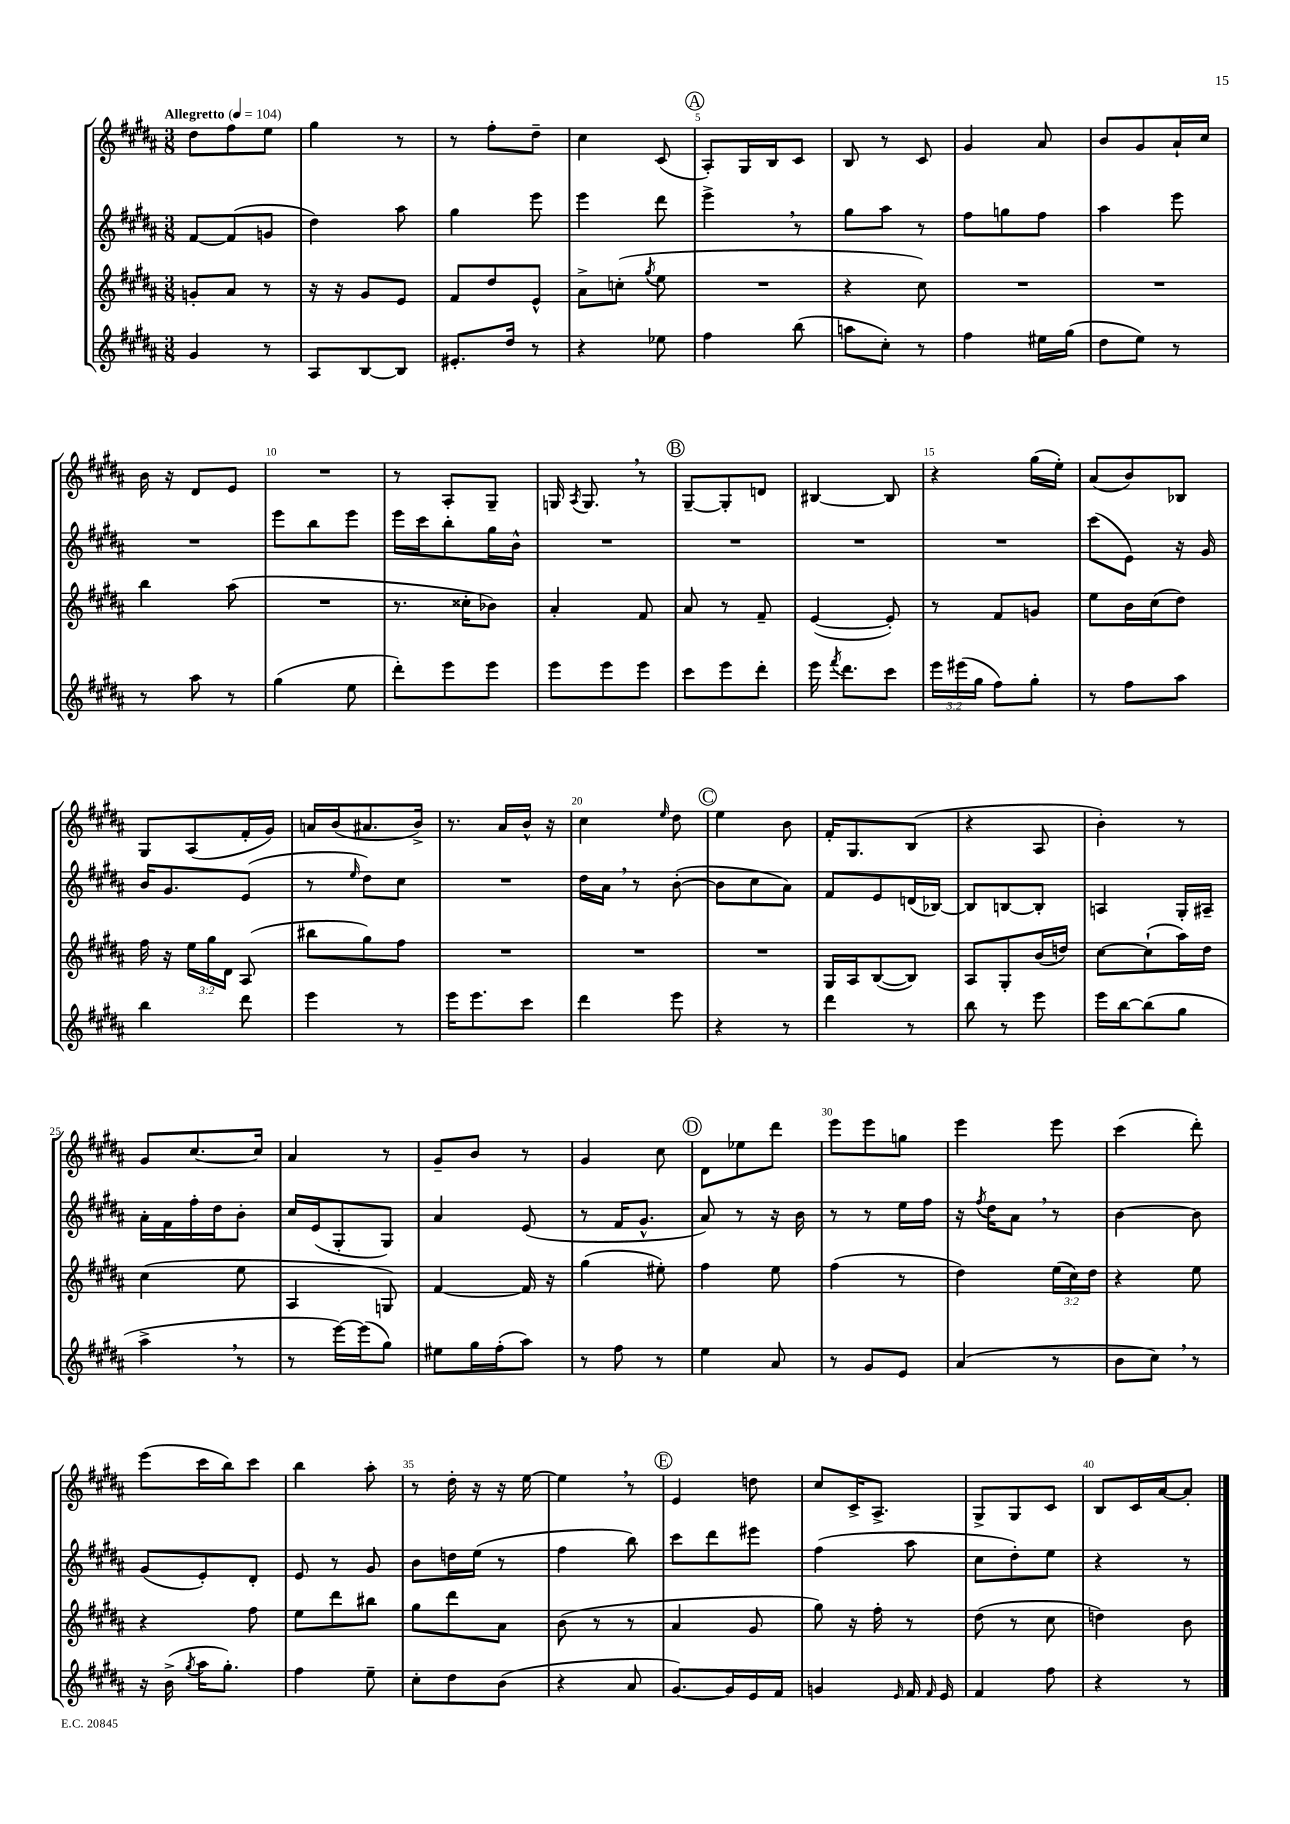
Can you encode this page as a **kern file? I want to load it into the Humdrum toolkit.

**kern	**kern	**kern	**kern
*part4	*part3	*part2	*part1
*staff4	*staff3	*staff2	*staff1
*clefG2	*clefG2	*clefG2	*clefG2
*k[f#c#g#d#a#]	*k[f#c#g#d#a#]	*k[f#c#g#d#a#]	*k[f#c#g#d#a#]
*M3/8	*M3/8	*M3/8	*M3/8
*MM104	*MM104	*MM104	*MM104
=1	=1	=1	=1
!	!	!	!LO:TX:a:B:t=Allegretto
4g#/	8gn'/L	[8f#/L	8dd#\L
.	8a#/J	(8f#/]	8ff#\
8r	8r	8gn/J	8ee\J
=2	=2	=2	=2
8A#/L	16r	4dd#\)	4gg#\
.	16r	.	.
[8B/	8g#/L	.	.
8B/J]	8e/J	8aa#\	8r
=3	=3	=3	=3
8.e#X'/L	8f#/L	4gg#\	8r
.	8dd#/	.	8ff#'\L
16dd#/Jk	.	.	.
8r	8e^^/J	8eee\	8dd#~\J
=4	=4	=4	=4
4r	8a#^\L	4eee\	4cc#\
.	(8ccn'\J	.	.
.	8qgg#/	.	.
8ee-X\	8ee\	8ddd#\	(8c#/
!!LO:REH:place=s1:t=A
=5	=5	=5	=5
4ff#\	4.r	4eee^,\	8A#'/L)
.	.	.	16G#/L
.	.	.	16B/J
(8bb\	.	8r	8c#/J
=6	=6	=6	=6
8aan\L	4r	8gg#\L	8B/
8cc#'\J)	.	8aa#\J	8r
8r	8cc#\)	8r	8c#/
=7	=7	=7	=7
4ff#\	4.r	8ff#\L	4g#/
.	.	8ggn\	.
16ee#X\LL	.	8ff#\J	8a#/
(16gg#\JJ	.	.	.
=8	=8	=8	=8
8dd#\L	4.r	4aa#\	8b/L
8ee\J)	.	.	8g#/
8r	.	8eee\	16a#`/L
.	.	.	16cc#/JJ
!!LO:LB:g=z
=9	=9	=9	=9
8r	4bb\	4.r	16b\
.	.	.	16r
8aa#\	.	.	8d#/L
8r	(8aa#\	.	8e/J
=10	=10	=10	=10
(4gg#\	4.r	8eee\L	4.r
.	.	8bb\	.
8ee\	.	8eee\J	.
=11	=11	=11	=11
8ddd#'\L)	8.r	16eee\LL	8r
.	.	16ccc#\J	.
8eee\	.	8bb'\	8A#'/L
.	16cc##X'\KL	.	.
8eee\J	8b-X\J)	16gg#\L	8G#~/J
.	.	16b^^\JJ	.
=12	=12	=12	=12
8eee\L	4a#'/	4.r	16Gn/
.	.	.	8qA#/
.	.	.	8.G,/
8eee\	.	.	.
8eee\J	8f#/	.	8r
!!LO:REH:place=s1:t=B
=13	=13	=13	=13
8ccc#\L	8a#/	4.r	[8G#~/L
8eee\	8r	.	8G#'/]
8ddd#'\J	8f#~/	.	8dn/J
=14	=14	=14	=14
16eee\	([4e/	4.r	[4B#X/
8qfff#/	.	.	.
8.ddd#\L	.	.	.
8ccc#\J	8e'/])	.	8B#/]
=15	=15	=15	=15
24eee\LL	8r	4.r	4r
(24eee#X\	.	.	.
24gg#\JJ	.	.	.
8ff#\L)	8f#/L	.	.
8gg#'\J	8gn/J	.	(16gg#\LL
.	.	.	16ee'\JJ)
=16	=16	=16	=16
8r	8ee\L	(8ccc#\L	(8a#/L
8ff#\L	16b\L	8e\J)	8b/)
.	(16cc#\J	.	.
8aa#\J	8dd#\J)	16r	8B-X/J
.	.	16g#/	.
!!LO:LB:g=z
=17	=17	=17	=17
4bb\	16ff#\	16b/KL	8G#/L
.	16r	8.g#/	.
.	24ee\LL	.	(8A#/
.	24gg#\	.	.
.	24d#\JJ	.	.
8ddd#\	(8A#/	(8e/J	16f#'/L
.	.	.	16g#/JJ)
=18	=18	=18	=18
4eee\	8bb#X\L	8r	16an/LL
.	.	.	(16b/J
.	.	16qqee/	.
.	8gg#\)	8dd#\L)	8.a#X/
8r	8ff#\J	8cc#\J	.
.	.	.	16b^/Jk)
=19	=19	=19	=19
16eee\KL	4.r	4.r	8.r
8.eee\	.	.	.
.	.	.	16a#/LL
8ccc#\J	.	.	16b^^/JJ
.	.	.	16r
=20	=20	=20	=20
4ddd#\	4.r	16dd#\LL	4cc#\
.	.	16a#,\JJ	.
.	.	8r	.
.	.	.	16qqee/
8eee\	.	([8b'\	8dd#\
!!LO:REH:place=s1:t=C
=21	=21	=21	=21
4r	4.r	8b\L]	4ee\
.	.	8cc#\	.
8r	.	8a#\J)	8b\
=22	=22	=22	=22
4ddd#\	16G#/LL	8f#/L	16f#'/KL
.	16A#/J	.	8.G#/
.	([8B/	8e/	.
8r	8B/J])	(16dn/L	(8B/J
.	.	[16B-X/JJ)	.
=23	=23	=23	=23
8bb\	8A#/L	8B-/L]	4r
8r	8G#'/	[8Bn/	.
8eee\	(16b/L	8B'/J]	8A#/
.	16ddn/JJ)	.	.
=24	=24	=24	=24
16eee\LL	[8cc#\L	4An/	4b'\)
[16bb\J	.	.	.
(8bb\]	(8cc#`\]	.	.
8gg#\J	16aa#\L)	16G#'/LL	8r
.	16dd#\JJ	16A#X~/JJ	.
!!LO:LB:g=z
=25	=25	=25	=25
4aa#^,\	(4cc#\	16a#'\LL	8g#/L
.	.	16f#\	.
.	.	16ff#'\	[8.cc#/
.	.	16dd#\J	.
8r	8ee\	8b'\J	.
.	.	.	16cc#/Jk]
=26	=26	=26	=26
8r	4A#/	16cc#/LL	4a#/
.	.	(16e/J	.
[16eee\LL)	.	8G#'/	.
(16eee\J]	.	.	.
8gg#\J)	8Gn/)	8G#/J)	8r
=27	=27	=27	=27
8ee#X\L	[4f#/	4a#/	8g#~/L
16gg#\L	.	.	8b/J
(16ff#'\J	.	.	.
8aa#\J)	16f#/]	(8e/	8r
.	16r	.	.
=28	=28	=28	=28
8r	(4gg#\	8r	4g#/
8ff#\	.	16f#/KL	.
.	.	8.g#^^/J	.
8r	8ee#X'\)	.	8cc#\
!!LO:REH:place=s1:t=D
=29	=29	=29	=29
4ee\	4ff#\	8a#/)	8d#\L
.	.	8r	8ee-X\
8a#/	8ee\	16r	8ddd#\J
.	.	16b\	.
=30	=30	=30	=30
8r	(4ff#\	8r	8eee\L
8g#/L	.	8r	8eee\
8e/J	8r	16ee\LL	8ggn\J
.	.	16ff#\JJ	.
=31	=31	=31	=31
(4a#/	4dd#\)	16r	4eee\
.	.	8qff#/	.
.	.	16dd#\KL	.
.	.	8a#,\J	.
8r	(24ee\LL	8r	8eee\
.	24cc#\)	.	.
.	24dd#\JJ	.	.
=32	=32	=32	=32
8b\L	4r	[4b\	(4ccc#\
8cc#,\J)	.	.	.
8r	8ee\	8b\]	8ddd#'\)
!!LO:LB:g=z
=33	=33	=33	=33
16r	4r	(8g#/L	(8eee\L
(16b^\	.	.	.
8qgg#/	.	.	.
16aa#\KL	.	8e'/)	16ccc#\L
8.gg#'\J)	.	.	16bb\J)
.	8ff#\	8d#'/J	8ccc#\J
=34	=34	=34	=34
4ff#\	8ee\L	8e/	4bb\
.	8ddd#\	8r	.
8ee~\	8bb#X\J	8g#/	8aa#'\
=35	=35	=35	=35
8cc#'\L	8gg#\L	8b\L	8r
8dd#\	8ddd#\	16ddn\L	16dd#'\
.	.	(16ee\JJ	16r
(8b\J	8a#\J	8r	16r
.	.	.	[16ee\
=36	=36	=36	=36
4r	(8b\	4ff#\	4ee,\]
.	8r	.	.
8a#/	8r	8bb\)	8r
!!LO:REH:place=s1:t=E
=37	=37	=37	=37
[8.g#/L)	4a#/	8ccc#\L	4e/
.	.	8ddd#\	.
16g#/L]	.	.	.
16e/	8g#/	8eee#X\J	8ddn\
16f#/JJ	.	.	.
=38	=38	=38	=38
4gn/	8gg#\)	(4ff#\	8cc#/L
.	16r	.	16c#^/K
.	16ff#'\	.	8.A#^/J
16qqe/	.	.	.
16f#/	8r	8aa#\	.
16qqf#/	.	.	.
16e/	.	.	.
=39	=39	=39	=39
4f#/	(8dd#\	8cc#\L	8G#^/L
.	8r	8dd#'\)	8G#/
8ff#\	8cc#\	8ee\J	8c#/J
=40	=40	=40	=40
4r	4ddn\)	4r	8B/L
.	.	.	16c#/L
.	.	.	[16a#/J
8r	8b\	8r	8a#'/J]
==	==	==	==
*-	*-	*-	*-
